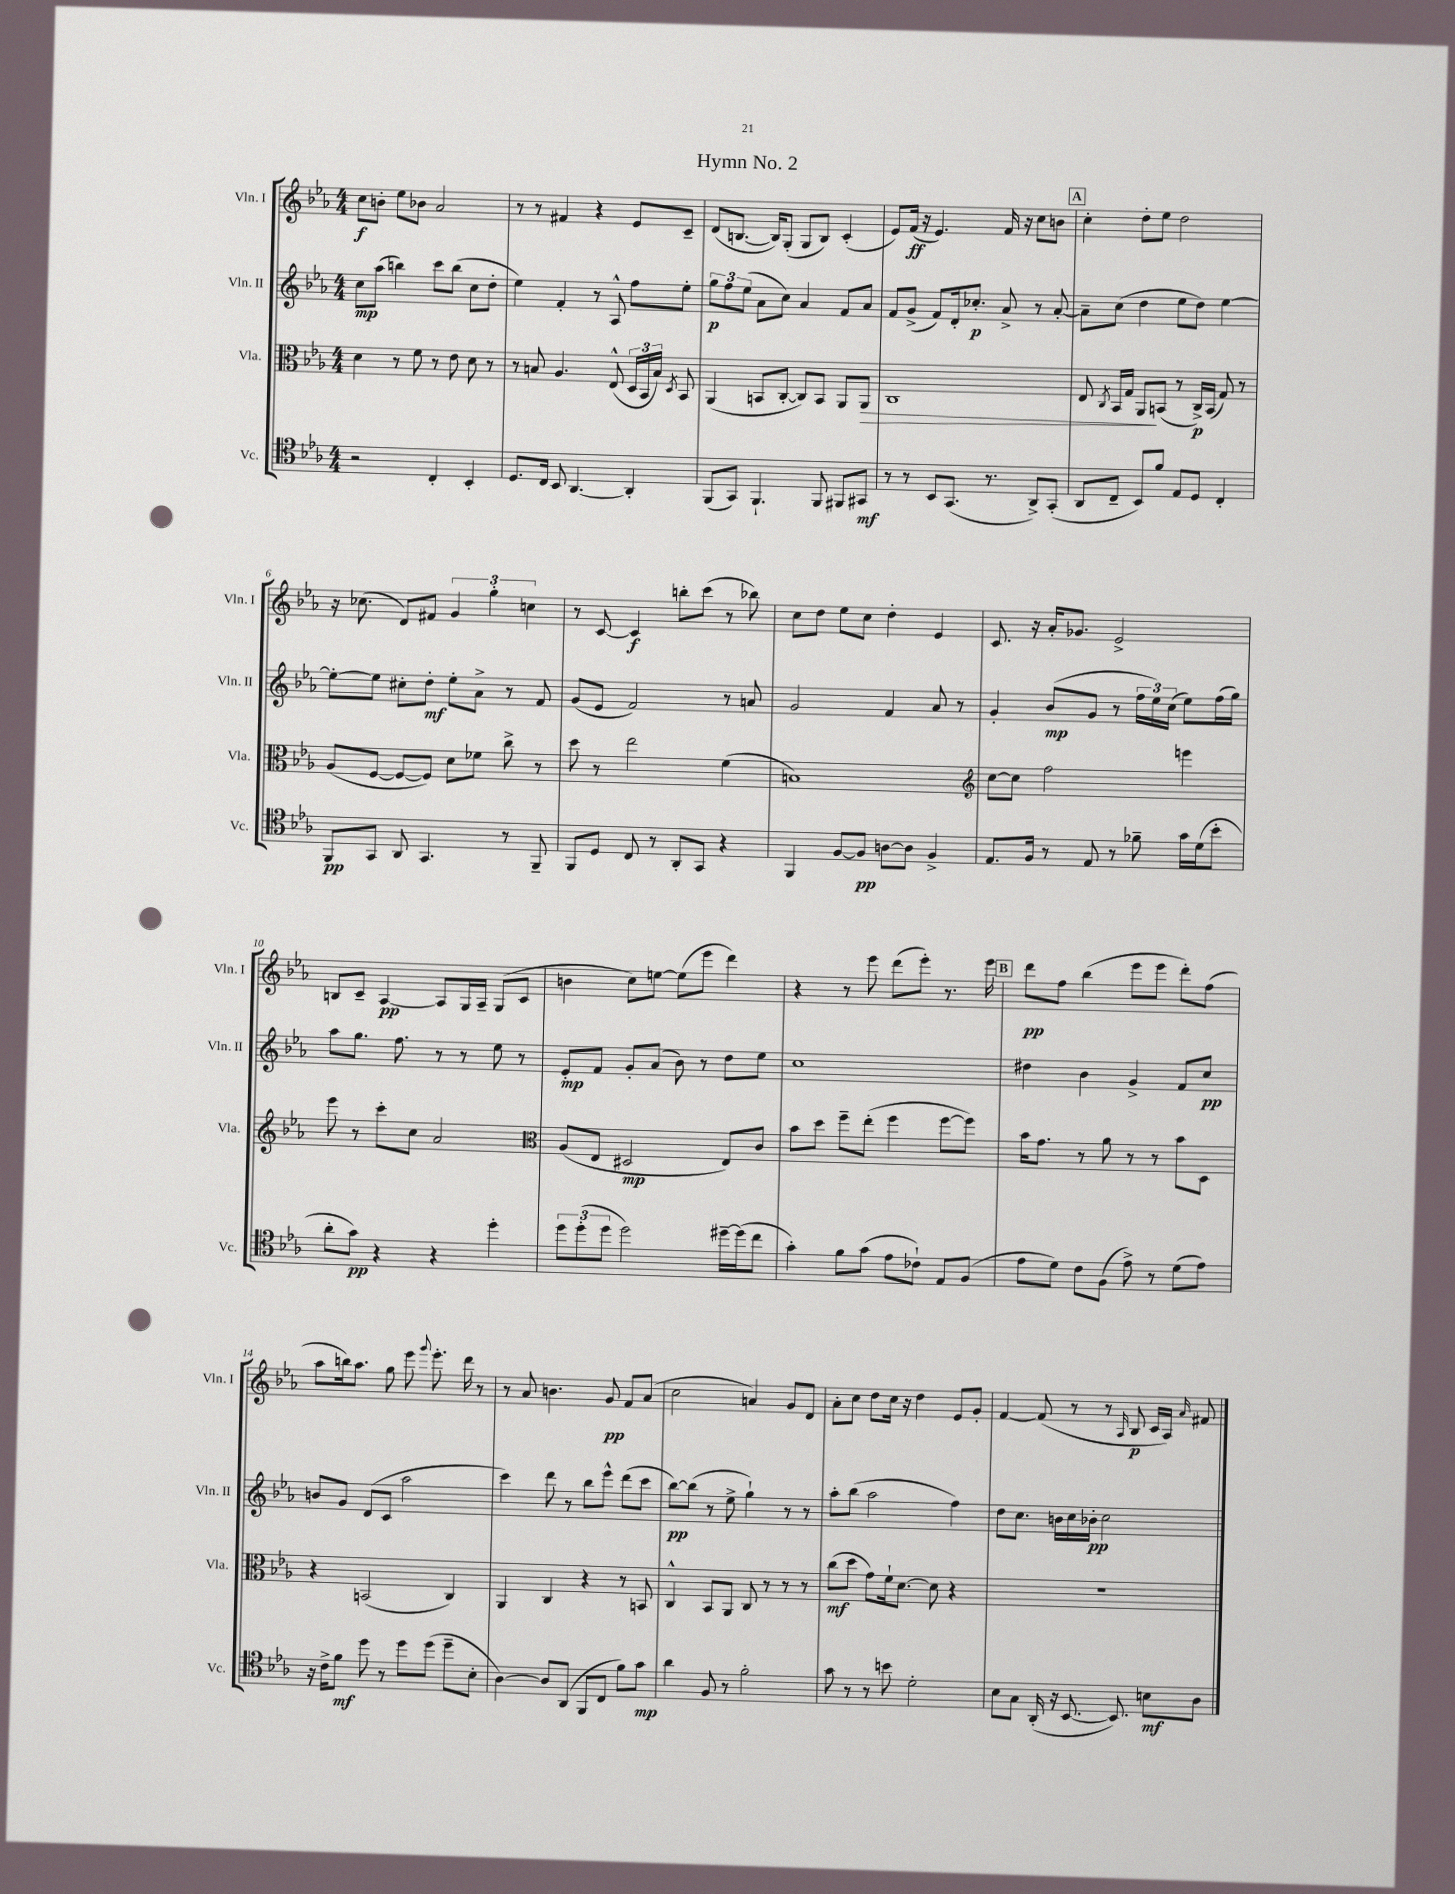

**kern	**kern	**kern	**kern
*staff4	*staff3	*staff2	*staff1
*clefC4	*clefC3	*clefG2	*clefG2
*k[b-e-a-]	*k[b-e-a-]	*k[b-e-a-]	*k[b-e-a-]
*M4/4	*M4/4	*M4/4	*M4/4
2r	4d	8cc	8cc
.	.	(8aa-	8b'
.	8r	4bb)	8ee-
.	8f	.	8b-
4C'	8r	8ccc	2a-
.	8e-	(8bb	.
4BB-'	8d	8cc	.
.	8r	8dd'	.
=	=	=	=
8.D	8r	4ee-)	8r
.	8B	.	8r
16C	.	.	.
8BB-	4.A-	4f'	4f#
[4.AA-	.	.	.
.	.	8r	4r
.	(8E-^^	8A-^^	.
4AA-']	24D	8ff	8e-
.	24BB-	.	.
.	24B)	.	.
.	8qD	.	.
.	8BB-	8ee-'	8c~
=	=	=	=
(8FF	(4AA-	12gg	(8d
.	.	12ff	.
8GG)	.	.	[8.B
.	.	(12ee-	.
4.FF`	8BB	8a-	.
.	.	.	16B])
.	[8C'	8cc)	(8G'
.	8C])	4a-	8G
8FF	8BB	.	8B)
8FF#	8AA-	8f	(4c'
8GG#	8AA-	8a-	.
=	=	=	=
8r	1C	8f	8e-)
8r	.	(8g^	(16f
.	.	.	16r
8BB-	.	8f)	4.e-)
(8.GG	.	16d'	.
.	.	8.cc-'	.
8.r	.	.	.
.	.	8a-^	16f
.	.	.	16r
8AA-^)	.	8r	8cc
(8GG'	.	[8a-'	8b
=	=	=	=
8AA-	8E-	8a-~]	4cc'
.	8qC	.	.
8C~	16BB-	(8cc	.
.	16G	.	.
8BB-)	8AA-	4dd	8dd'
8f	(8BB	.	8ee-
8E-	8r	8ee-	2dd
8D	16C^)	8dd)	.
.	(16BB	.	.
4C'	8G)	[4ee-	.
.	8r	.	.
=	=	=	=
8FF	(8A-	8ee-'_	16r
.	.	.	(8.cc-
8GG	[8F	8ee-]	.
8AA-	8F_	8cc#'	8d)
4.GG	8F])	8dd'	8f#
.	8d	8ee-'	6g
.	8f-	8a-^	.
.	.	.	6gg'
8r	8cc^	8r	.
.	.	.	6cc
8FF~	8r	8f	.
=	=	=	=
8FF	8dd	(8g	8r
8D	8r	8e-	[8c
8C	2ee-	2f)	4c]
8r	.	.	.
8AA-'	.	.	8bb'
8GG	.	.	(8ccc
4r	(4f	8r	8r
.	.	8a	8bb-)
=	=	=	=
4FF	1B)	2g	8cc
.	.	.	8dd
[8F	.	.	8ee-
8F]	.	.	8cc
[8A	.	4f	4dd'
8A]	.	.	.
4F^	.	8a-	4e-
.	.	8r	.
=	=	=	=
*	*clefG2	*	*
8.E-	[8cc	4g'	8.c
.	8cc]	.	.
16F	.	.	16r
8r	2ff	(8b-	16a-'
.	.	.	8.g-
8E-	.	8g	.
8r	.	8r	2e-^
8f-~	.	24ff	.
.	.	24ee-)	.
.	.	(24cc	.
16g	4eee	8ee-)	.
(16d	.	.	.
8b-'	.	(16ff	.
.	.	16gg)	.
=	=	=	=
8a-'	8eee-	8aa-	8B
8g)	8r	8.gg	8c~
4r	8ccc'	.	[4A-
.	.	8.ff	.
.	8cc	.	.
4r	2a-	8r	8A-]
.	.	8r	16G
.	.	.	16A-~
4dd'	.	8ee-	(8G
.	.	8r	8c
=	=	=	=
*	*clefC3	*	*
12dd	(8A-	8e-'	4b
(12dd'	.	.	.
.	8E-	8f	.
12dd	.	.	.
2dd)	2D#	8g'	8cc)
.	.	(8a-	[8ee
.	.	8b-)	(8ee]
.	.	8r	8eee-
[16dd#~	8E-)	8dd	4ddd)
(16dd#]	.	.	.
8cc	8c	8ee-	.
=	=	=	=
4g')	8b-	1cc	4r
.	8dd	.	.
8f	8ff~	.	8r
(8g	(8ee-'	.	8eee-
8e-	4ff	.	(8ddd
8c-`)	.	.	8eee-')
8E-	[8ff	.	8.r
(8F	8ff])	.	.
.	.	.	16eee-
=	=	=	=
8e-	16b-	4dd#	8ddd
.	8.g	.	.
8d)	.	.	8ff
8c	8r	4b-	(4bb-
(8F	8a-	.	.
8e-^)	8r	4g^	8eee-
8r	8r	.	8eee-
(8d	8b-	8f	8ddd')
8e-)	8D	8cc	(8ff
=	=	=	=
16r	4r	8b	8aa-
16c^	.	.	.
8f	.	8g	16bb)
.	.	.	8.aa-
8dd	(2BB	(8d	.
8r	.	8c	8gg
8dd	.	2aa-	8eee-
.	.	.	8qqggg
(8dd	.	.	8.eee-'
8dd~	4C)	.	.
.	.	.	16ddd
8B-'	.	.	8r
=	=	=	=
[4A-)	4AA-	4ccc)	8r
.	.	.	8a-
8A-]	4C	8ddd	4.b
(8AA-	.	8r	.
8FF	4r	8bb-	.
8C	.	8eee-^^	8g
8f)	8r	(8ddd	8f
8g	8BB	8ccc	(8a-
=	=	=	=
4a-	4C^^	[8bb-)	2cc
.	.	(8bb-]	.
8F	8BB-	8r	.
8r	8AA-	8ee-^	.
2f'	8C	4gg`)	4a)
.	8r	.	.
.	8r	8r	8g
.	8r	8r	8d
=	=	=	=
8g	(8cc	8aa-'	8a-'
8r	8dd	(8bb-	8cc
8r	8g)	2aa-	8dd
8b	16f`	.	16cc
.	[8.d	.	16r
2d'	.	.	4dd
.	8d]	.	.
.	4r	4ff)	8e-
.	.	.	8g'
=	=	=	=
8B-	1r	8dd	[4f
8G	.	8.cc	.
(16AA-'	.	.	(8f]
16r	.	16b	.
[8.BB-	.	16cc	8r
.	.	16b-'	.
.	.	2cc	8r
8.BB-])	.	.	.
.	.	.	16qqA-
.	.	.	8B-
8B	.	.	16c
.	.	.	16A-)
.	.	.	16qqa-
8A-	.	.	8f#
==	==	==	==
*-	*-	*-	*-
